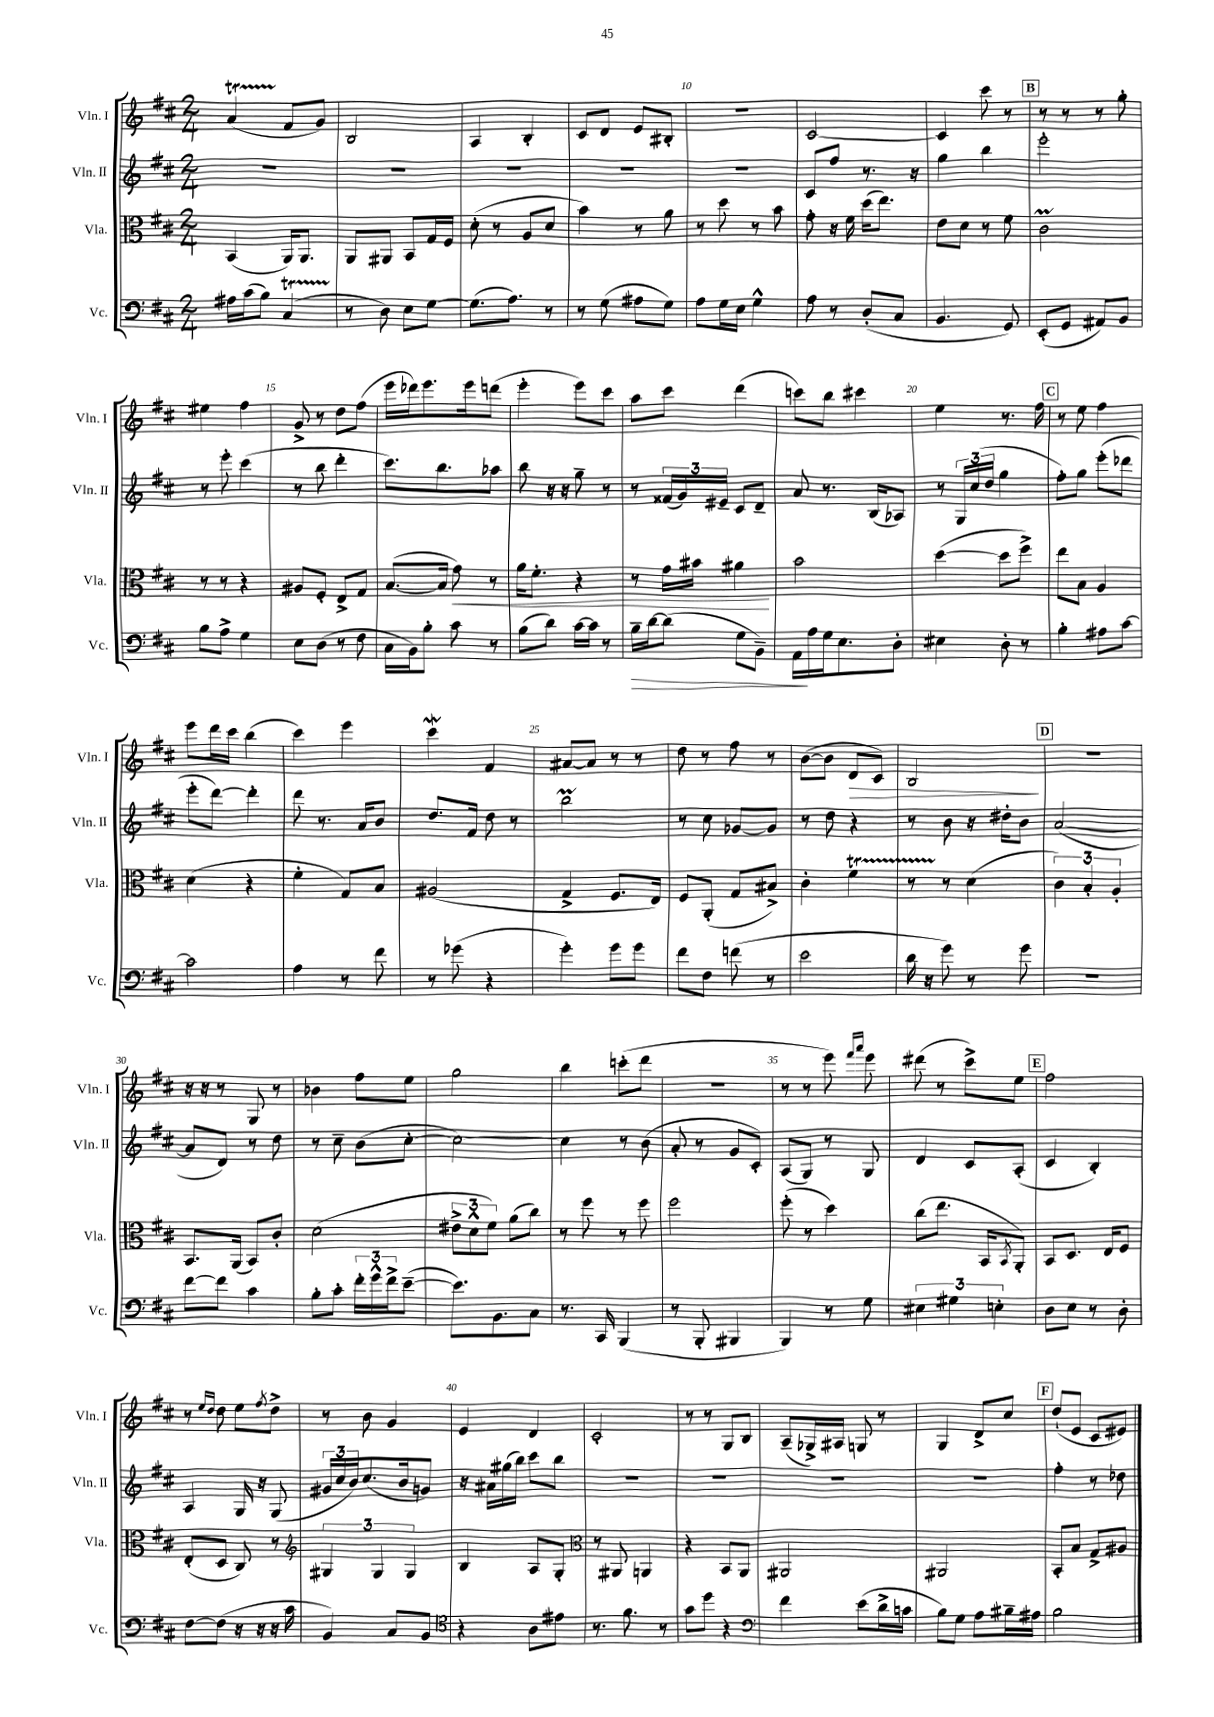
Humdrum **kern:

**kern	**kern	**kern	**kern
*staff4	*staff3	*staff2	*staff1
*clefF4	*clefC3	*clefG2	*clefG2
*k[f#c#]	*k[f#c#]	*k[f#c#]	*k[f#c#]
*M2/4	*M2/4	*M2/4	*M2/4
16A#	(4BB	2r	(4a
(16c#	.	.	.
8B)	.	.	.
(4C#	16AA)	.	8f#
.	8.AA	.	.
.	.	.	8g)
=	=	=	=
8r	8AA	2r	2B
8D)	8AA#	.	.
8E	8BB	.	.
[8G	16G	.	.
.	16F#	.	.
=	=	=	=
(8.G]	(8d'	2r	4A
.	8r	.	.
8.A)	.	.	.
.	8A	.	4B'
8r	8d	.	.
=	=	=	=
8r	4b)	2r	8c#
(8G	.	.	8d
8A#	8r	.	8e
8G)	8a	.	8B#'
=	=	=	=
8A	8r	2r	2r
16G	8dd	.	.
16E	.	.	.
4G^^	8r	.	.
.	8b	.	.
=	=	=	=
8A	8g'	8c#	[2c#
8r	16r	8ff#	.
.	16f#	.	.
(8D'	(16dd	8.r	.
.	8.ee)	.	.
8C#	.	.	.
.	.	16r	.
=	=	=	=
4.BB	8e	4gg	4c#]
.	8d	.	.
.	8r	4bb	8ccc#
8GG)	8f#	.	8r
=	=	=	=
(8EE'	2c#	2eee'	8r
8GG	.	.	8r
8AA#)	.	.	8r
8BB	.	.	8gg'
=	=	=	=
8B	8r	8r	4ee#
8A^	8r	8eee'	.
4G	4r	(4ccc#	4ff#
=	=	=	=
8E	8A#	8r	8g^
(8D	8F#'	8bb	8r
8r	8E^	4ddd'	8dd
8F#	8G	.	(8ff#
=	=	=	=
16C#	([8.B	8.ccc#)	16eee
16BB)	.	.	16ddd-)
8B'	.	.	8.eee
.	16B]	8.bb	.
8c#	8g)	.	.
.	.	.	16eee
8r	8r	8aa-	(8ddd
=	=	=	=
(8B	16a	8bb	4eee'
.	8.f#'	.	.
8d)	.	16r	.
.	.	16r	.
[16c#	4r	8gg~	8eee)
16c#]	.	.	.
8r	.	8r	8ccc#
=	=	=	=
16B~	8r	8r	8aa
[16d	.	.	.
(8d]	16g	(24f##	8ccc#
.	.	24g)	.
.	16b#	.	.
.	.	24e#~	.
8G	4a#	8c#	(4ddd
8BB~)	.	8d~	.
=	=	=	=
16AA	2b	8a	8ccc)
16A	.	.	.
16G	.	8.r	8bb
8.E	.	.	.
.	.	.	4ccc#
.	.	(16B	.
8D'	.	8A-)	.
=	=	=	=
4E#	([4dd	8r	4ee
.	.	24G	.
.	.	(24cc#	.
.	.	24dd	.
8D'	8dd]	4gg	8.r
8r	8ff#^)	.	.
.	.	.	16ff#
=	=	=	=
4B'	8ee	8ff#')	8r
.	8B	8gg	8ee
8A#	4A	(8eee'	4ff#
[8c#	.	8ddd-	.
=	=	=	=
2c#]	(4d	8eee'	8eee
.	.	[8ddd)	16ddd
.	.	.	16ccc#
.	4r	4ddd']	(4bb
=	=	=	=
4A	4f#'	8ddd	4ccc#)
.	.	8.r	.
8r	8G)	.	4eee
.	.	16a	.
8f#	8B	8b	.
=	=	=	=
8r	(2A#	8.dd	4ccc#
(8g-	.	.	.
.	.	16f#	.
4r	.	8dd	4f#
.	.	8r	.
=	=	=	=
4g')	4G^	2bb	[8a#
.	.	.	8a#]
8g	8.F#	.	8r
8g	.	.	8r
.	16E)	.	.
=	=	=	=
8f#	8F#	8r	8dd
8F#	(8AA'	8cc#	8r
(8f	8G	[8g-	8ff#
8r	8B#^)	8g-]	8r
=	=	=	=
2e	4c#'	8r	([8b
.	.	8dd	8b]
.	4f#	4r	8d
.	.	.	8c#)
=	=	=	=
16d	8r	8r	2B
16r	.	.	.
8g)	8r	8b	.
8r	(4d	16r	.
.	.	16dd#'	.
8g	.	8b	.
=	=	=	=
2r	6c#)	([2a	2r
.	6B'	.	.
.	6A'	.	.
=	=	=	=
[8f#	8.BB	8a]	16r
.	.	.	16r
8f#]	.	8d)	8r
.	(16AA	.	.
4c#	8BB)	8r	8G
.	8c#'	8dd	8r
=	=	=	=
8B'	(2d	8r	4b-
8c#'	.	8cc#~	.
24f#'	.	(8b	8ff#
24g^^	.	.	.
24f#^	.	.	.
([8e~	.	[8cc#'	8ee
=	=	=	=
8.e])	12e#^	2cc#_)	2gg
.	12d^^	.	.
.	12f#)	.	.
8.BB	.	.	.
.	(8a	.	.
8C#	8cc#)	.	.
=	=	=	=
8.r	8r	4cc#]	4bb
.	8ff#	.	.
16CC#	.	.	.
(4BBB	8r	8r	(8ccc'
.	8ff#	(8b	8ddd
=	=	=	=
8r	2ff#	8a'	2r
8BBB'	.	8r	.
4BBB#	.	8g	.
.	.	8c#')	.
=	=	=	=
4BBB)	(8ff#'	(8A	8r
.	8r	8G)	8r
8r	4dd)	8r	8eee)
.	.	.	16qqfff#
.	.	.	16qqaaa
8G	.	8G	8eee
=	=	=	=
6E#	(8cc#	4d	(8ddd#
.	8.ee	.	8r
6G#	.	.	.
.	.	8c#	8ccc#^)
.	16BB	.	.
6E'	.	.	.
.	8qBB	.	.
.	8AA')	(8A'	8ee
=	=	=	=
8D	8BB	4c#	2ff#
8E	8.D	.	.
8r	.	4B')	.
.	16E	.	.
8D'	8F#	.	.
=	=	=	=
[8F#	(8E'	4A	8r
.	.	.	16qqee
.	.	.	16qqdd
(8F#]	8D	.	8dd
16r	8C#)	16G	8ee
16r	.	16r	.
.	.	.	8qff#
16r	8r	(8G	8dd^
16c#	.	.	.
=	=	=	=
*	*clefG2	*	*
4BB)	6G#	24g#	8r
.	.	24cc#	.
.	.	24b)	.
.	.	(8.cc#	8b
.	6G#	.	.
8C#	.	.	4g
.	.	16b	.
.	6G#	.	.
8BB	.	8g)	.
=	=	=	=
*clefC4	*	*	*
4r	4B	16r	4e
.	.	16a#	.
.	.	(16gg#	.
.	.	16bb)	.
8A	8A	8ccc#	4d
8e#	8G'	8bb	.
=	=	=	=
*	*clefC3	*	*
8.r	8r	2r	2c#'
.	8AA#	.	.
8.f#	.	.	.
.	4AA	.	.
8r	.	.	.
=	=	=	=
8g	4r	2r	8r
8dd	.	.	8r
4r	8BB	.	8G
.	8AA	.	8B
=	=	=	=
*clefF4	*	*	*
4f#	2AA#	2r	(8A~
.	.	.	16G-^)
.	.	.	16A#
(8e	.	.	8G
16d^	.	.	8r
16c	.	.	.
=	=	=	=
8B)	2AA#	2r	4G
8G	.	.	.
8A	.	.	8d^
16B#~	.	.	8cc#
16A#	.	.	.
=	=	=	=
2B	8BB'	4ff#'	(8dd`
.	8B	.	8e
.	8G^	8r	8c#
.	8A#	8dd-	8e#)
==	==	==	==
*-	*-	*-	*-
